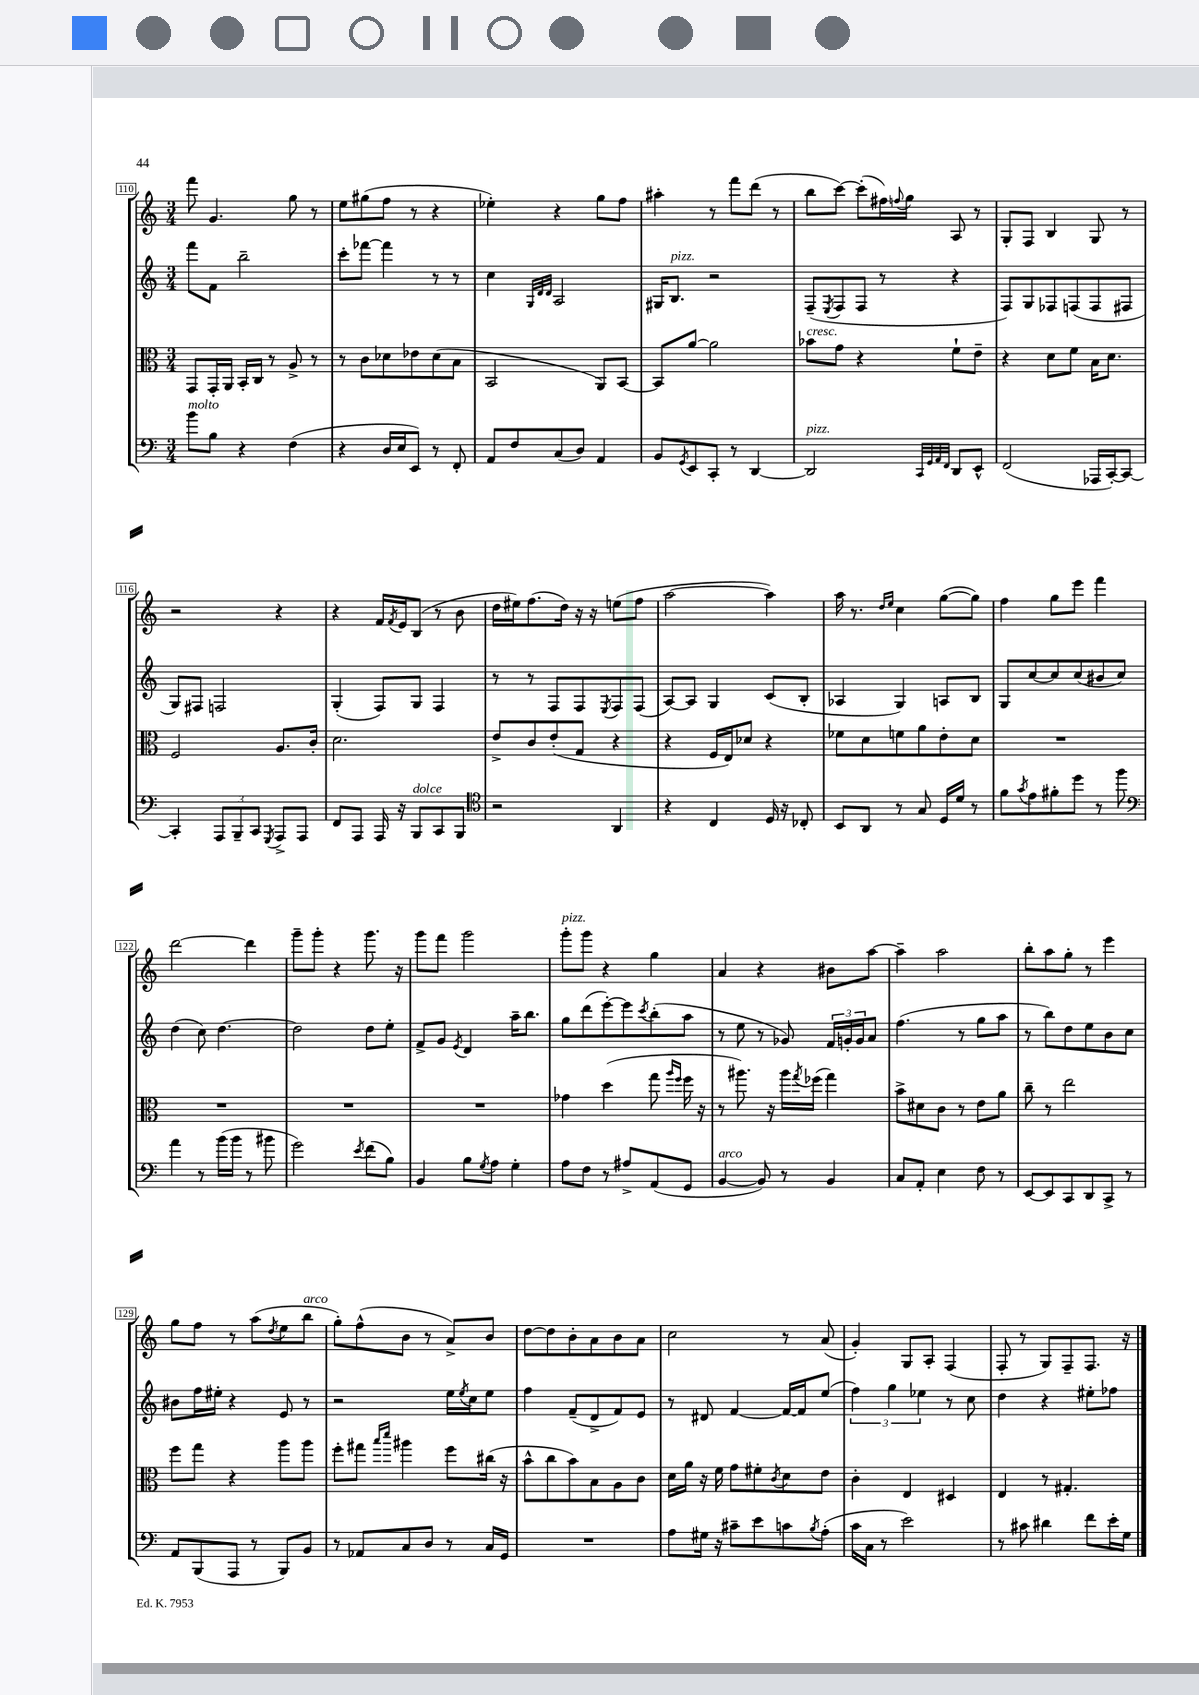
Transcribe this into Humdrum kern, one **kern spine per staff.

**kern	**kern	**kern	**kern
*staff4	*staff3	*staff2	*staff1
*clefF4	*clefC3	*clefG2	*clefG2
*k[]	*k[]	*k[]	*k[]
*M3/4	*M3/4	*M3/4	*M3/4
8b	8GG	8fff	8fff
8B	16GG'	8f	4.g
.	16AA	.	.
4r	16BB'	2bb~	.
.	16C	.	.
.	8r	.	.
(4F	8A^	.	8gg
.	8r	.	8r
=	=	=	=
4r	8r	8ccc'	8ee
.	8c	[8fff-	(8gg#
16D	8d-	4fff-]	8ff
16E	.	.	.
8EE)	8e-	.	8r
8r	(8d-	8r	4r
8FF'	8B	8r	.
=	=	=	=
8AA	2BB	4cc	4ee-')
8F	.	.	.
.	.	32qqG	.
.	.	32qqd	.
.	.	32qqd	.
(8C	.	2A	4r
8D)	.	.	.
4AA	8AA)	.	8gg
.	[8BB	.	8ff
=	=	=	=
8BB	8BB]	16G#	4aa#'
.	.	8.B	.
8qGG	.	.	.
8EE	[8a	.	.
8CC'	2a]	2r	8r
8r	.	.	8fff
[4DD	.	.	(8ddd
.	.	.	8r
=	=	=	=
2DD]	8b-	(8F~	8bb
.	.	8qE	.
.	8g	8F	[8ccc)
.	4r	8F	(8ccc']
.	.	8r	16ff#)
.	.	.	8qqff
.	.	.	16gg
32qqCC	.	.	.
32qqGG	.	.	.
32qqAA	.	.	.
32qqFF	.	.	.
8DD	8f`	4r	8A
8EE^^	8e~	.	8r
=	=	=	=
(2FF	4r	8F)	8G'
.	.	8G	8F
.	8d	8F-	4B
.	8f	(8F	.
16AAA-	16B	8F	8G
[16CC')	8.d	.	.
8CC_	.	8F#	8r
=	=	=	=
4CC']	2F	8G)	2r
.	.	8F#	.
12AAA	.	2F	.
12BBB~	.	.	.
12CC	.	.	.
8qGGG	.	.	.
8AAA^	8.A	.	4r
8AAA	.	.	.
.	16c'	.	.
=	=	=	=
8FF	2.d	(4G'	4r
8AAA	.	.	.
16AAA	.	8F)	16f
.	.	.	8qf
16r	.	.	16e
8BBB	.	8G	(8B
8CC	.	4F	8r
8BBB	.	.	8b
=	=	=	=
*clefC4	*	*	*
2r	8e^	8r	16dd
.	.	.	16ee#)
.	8c	8r	(8.ff
.	(8e'	8F	.
.	.	.	16dd)
.	8G	8F	16r
.	.	.	16r
.	.	8qE	.
4AA	4r	8F	(8ee
.	.	(8F	8ff
=	=	=	=
4r	4r	[8A)	[2aa
.	.	8A]	.
4C	16F	4G	.
.	16E)	.	.
.	8d-	.	.
16D	4r	(8c	4aa])
16r	.	.	.
8C-'	.	8B'	.
=	=	=	=
8BB	8f-	4A-	16aa
.	.	.	8.r
8AA	8d	.	.
.	.	.	16qqdd
.	.	.	16qqee
8r	8f	4G)	4cc
8G	8a	.	.
16D	8e'	8A	([8gg
16d	.	.	.
8r	8d	8B	8gg])
=	=	=	=
8f	2.r	8G	4ff
8qg	.	.	.
8e	.	[8cc	.
8f#'	.	8cc]	8gg
8dd	.	(8cc	8eee
8r	.	8b#	4fff
8ff	.	8cc)	.
=	=	=	=
*clefF4	*	*	*
4a	2.r	(4dd	[2ddd
8r	.	8cc)	.
(16b	.	[4.dd	.
16b	.	.	.
8r	.	.	4ddd]
8b#	.	.	.
=	=	=	=
2g)	2.r	2dd]	8ggg~
.	.	.	8ggg'
.	.	.	4r
8qe	.	.	.
(8f	.	8dd	8.ggg
8B)	.	8ee'	.
.	.	.	16r
=	=	=	=
4BB	2.r	8f^	8ggg
.	.	8g	8fff
.	.	8qe	.
8B	.	4d	2ggg
8qG	.	.	.
8A	.	.	.
4G'	.	16aa~	.
.	.	8.bb	.
=	=	=	=
8A	4g-	8gg	8ggg'
8F	.	(8ddd	8ggg
8r	(4dd	[8eee')	4r
8A#^	.	8eee]	.
.	.	8qccc	.
(8AA	8gg	(8bb'	4gg
.	16qqaa	.	.
.	16qqff	.	.
8GG	16ff	8aa	.
.	16r	.	.
=	=	=	=
[4BB	8r	8r	4a
.	8.aa#)	8ee	.
8BB])	.	8r	4r
.	16r	.	.
8r	16aa#	8g-)	.
.	8qgg	.	.
.	(16ff-	.	.
4BB	4gg)	24f	8b#
.	.	24g'	.
.	.	24g	.
.	.	8a	[8aa
=	=	=	=
8C	8b^	(4.ff	4aa~]
8AA'	8d#	.	.
4E	8c	.	2aa
.	8r	8r	.
8F	8e	8gg	.
8r	8a	8aa	.
=	=	=	=
[8EE	8cc~	8r	8bb'
8EE]	8r	8bb)	8aa
8CC	2ee	8dd	8gg'
8DD	.	8ee	8r
8CC^	.	8b	4eee
8r	.	8cc	.
=	=	=	=
8AA	8ff	8b#	8gg
(8BBB	8gg	16ff	8ff
.	.	16ee#'	.
8AAA	4r	4r	8r
8r	.	.	(8aa
.	.	.	8qdd
8BBB)	8aa	8e	8ee
8BB	8aa	8r	8bb
=	=	=	=
8r	8ff'	2r	8gg')
8AA-	8gg#	.	(8ff^^
.	16qqbb	.	.
.	16qqddd	.	.
8C	4aa#	.	8b
8D	.	.	8r
8r	8ff	16ee	8a^)
.	.	8qee	.
.	.	16cc	.
16C	(16cc#	8ee	8b
16GG	16r	.	.
=	=	=	=
2.r	8b^^	4ff	[8dd
.	8cc	.	8dd]
.	8b)	(8f~	8b'
.	8B	8d^	8a
.	8A	8f)	8b
.	8c	8e	8a
=	=	=	=
8A	16d	8r	2cc
.	16a	.	.
16G#	16r	8d#	.
16r	16f	.	.
8c#~	8g	[4f	.
8e	8f#'	.	.
.	8qc	.	.
8c	8d	16f_	8r
.	.	16f]	.
8qB	.	.	.
(8A'	8e	(8ee	(8a
=	=	=	=
16c	4c'	6ff)	4g')
16C	.	.	.
8r	.	.	.
.	.	6gg	.
2e)	4E	.	8G
.	.	6ee-	.
.	.	.	8A'
.	4D#	8r	(4F
.	.	8cc	.
=	=	=	=
8r	4E	4dd	8F'
8c#	.	.	8r
4d#	8r	4r	8G)
.	4.G#'	.	8F~
8f	.	8ee#'	8.F
16e'	.	8ff-	.
16G	.	.	16r
==	==	==	==
*-	*-	*-	*-
